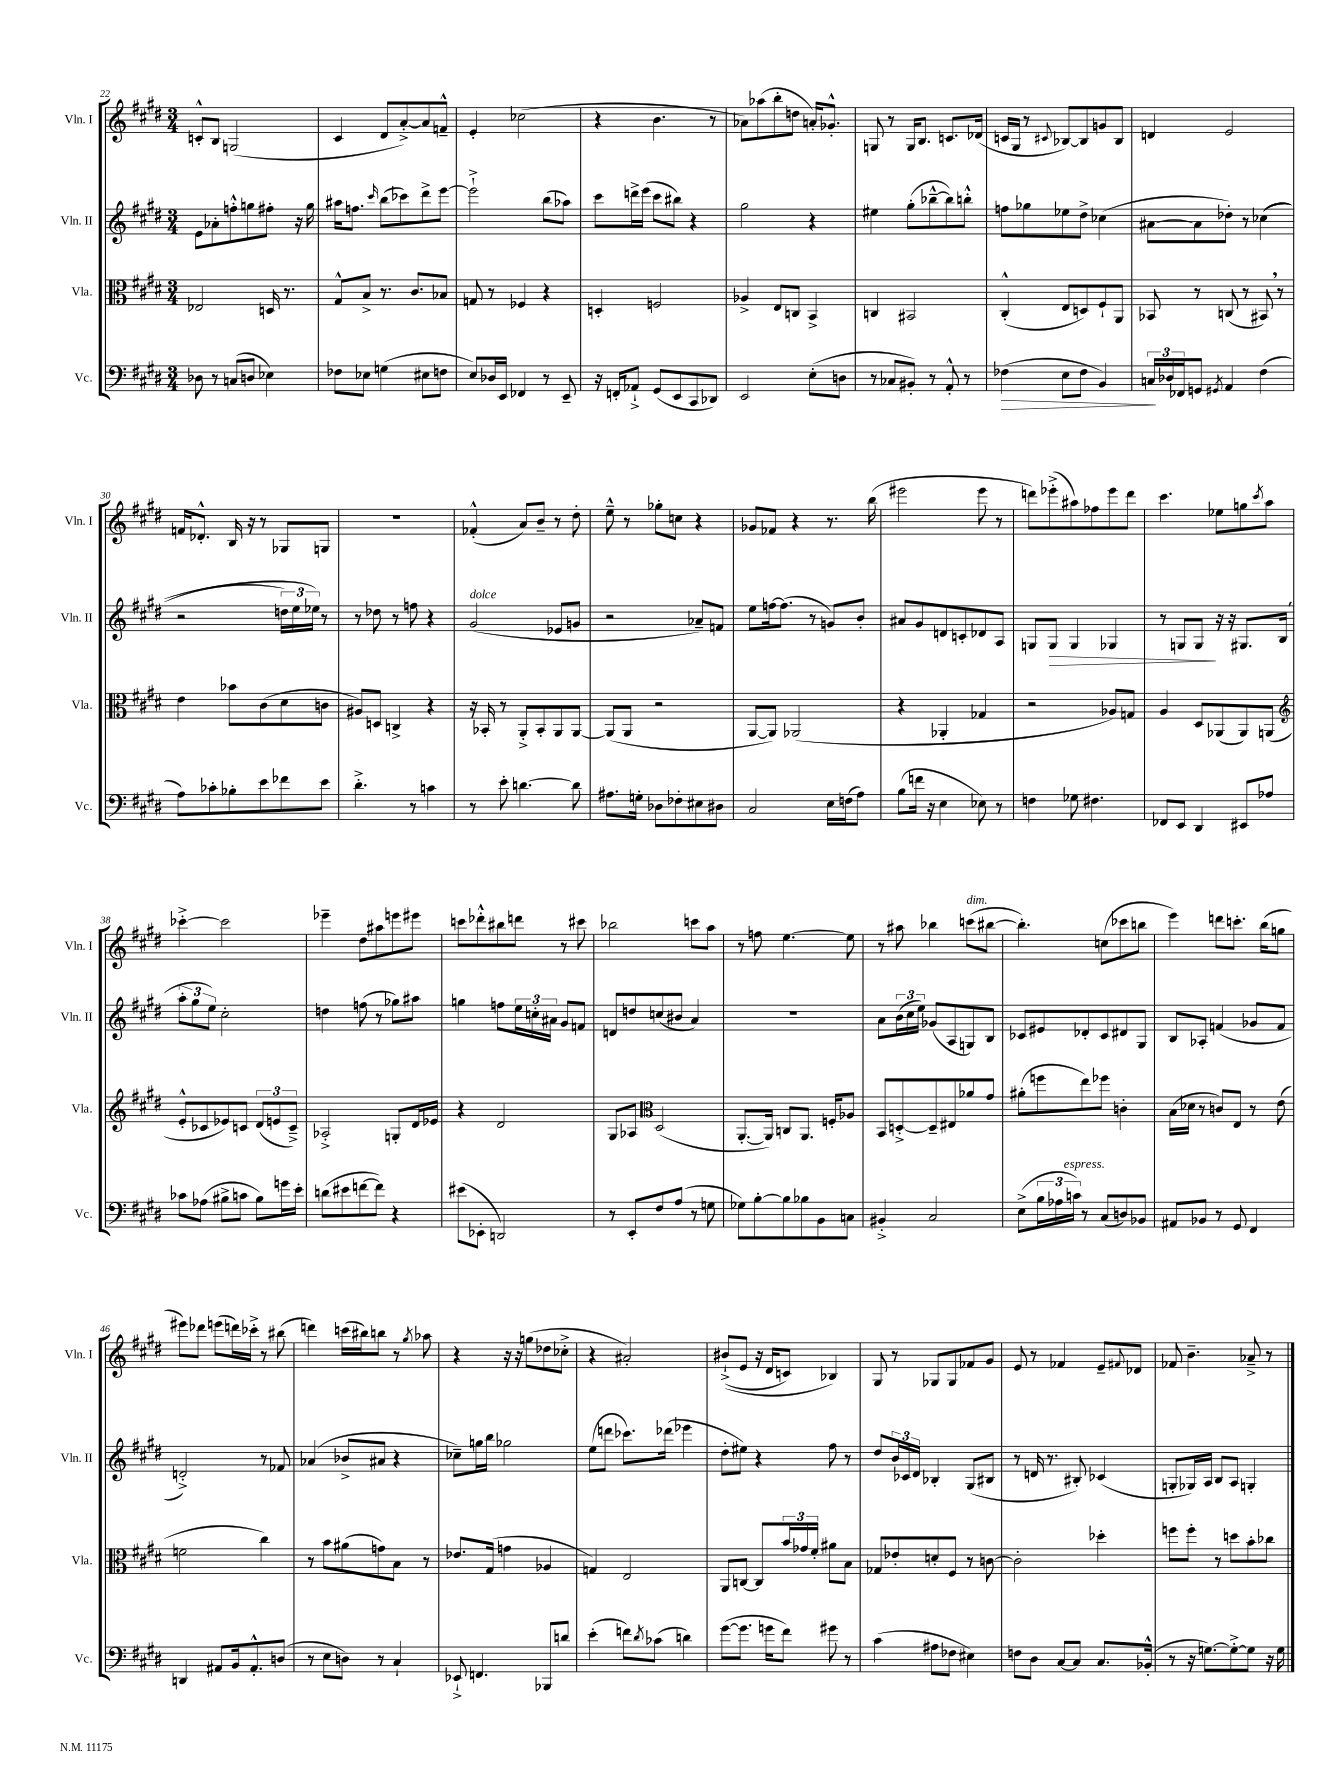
<<
\new StaffGroup <<
\new Staff = "s0" \with { instrumentName = "Vln. I" shortInstrumentName = "Vln. I" } {
    \clef treble \key e \major \numericTimeSignature \time 3/4
    c'8-.-^ b8 g2( |
    cis'4 dis'8 a'8~-.->) a'8 f'8---^ |
    e'4-. ces''2( |
    r4 b'4. r8 |
    aes'8) aes''8( b''8-. d''8 a'16-.) ges'8.-.-^ |
    g8 r8 g16 b8. c'8. des'16( |
    c'16 gis16 r8 \appoggiatura { cis'8 } bes8~) bes8 g'8 bes8 |
    d'4 e'2 |
    f'16 des'8.-.-^ b16 r16 r8 ges8 g8 |
    R2. |
    fes'4-.-^( a'8) b'8-- r8 dis''8-. |
    e''8---^ r8 ges''8-. c''8 r4 |
    ges'8 fes'8 r4 r8. b''16( |
    eis'''2 eis'''8 r8 |
    d'''8) ees'''8-.->( ais''8) fes''8 ees'''8 d'''8 |
    cis'''4. ees''8 g''8 \acciaccatura { cis'''8 } a''8 |
    ces'''4~-.-> ces'''2 |
    ees'''4-- dis''8 ais''8 e'''8 eis'''8 |
    c'''8 des'''8-.-^ bis''8 d'''8 r8 cis'''8 |
    bes''2 c'''8 a''8 |
    r8 f''8 e''4.~ e''8 |
    r8 ais''8 bes''4 c'''8^\markup { \italic "dim." }( bis''8~ |
    bis''4.-.) c''8( ces'''8 b''8 |
    e'''4) d'''8 c'''8.-. b''16( g''8 |
    eis'''8) des'''8 e'''8( d'''16) ces'''16-.-> r8 bis''8( |
    d'''4) c'''16( bis''16) b''8 r8 \acciaccatura { gis''8 } aes''8 |
    r4 r16 r16 g''8( des''8 ces''8-.-> |
    r4 ais'2-.) |
    bis'8-!->(\( e'8 r16 dis'16 c'8) bes4\) |
    gis8 r8 ges8 ges8 fes'8 gis'8 |
    e'8 r8 fes'4 e'8-- \appoggiatura { fis'8 } des'8 |
    fes'8 b'4.-- aes'8---> r8 \bar "|." |
}
\new Staff = "s1" \with { instrumentName = "Vln. II" shortInstrumentName = "Vln. II" } {
    \clef treble \key e \major \numericTimeSignature \time 3/4
    e'8 aes'8-. f''8-.-^ g''8 fis''8-. r16 g''16 |
    ais''16 f''8. \grace { cis'''16 } b''8( ces'''8) dis'''8-> e'''8~ |
    e'''2-!-> b''8( aes''8) |
    cis'''8 d'''16-> e'''16( cis'''8 bis''8) r4 |
    gis''2 r4 |
    eis''4 gis''8-.( bes''8~---^ bes''8) b''8-.-^ |
    f''8 ges''8 ees''8 dis''8-> ces''4( |
    ais'8~ ais'8 des''8-.) r8 ces''4(\( |
    r2 \tuplet 3/2 { d''16) e''16 ees''16\) } r8 |
    r8 des''8 r8 f''8 r4 |
    gis'2^\markup { \italic "dolce" }( ees'8 g'8 |
    r2 aes'8--) f'8 |
    e''8 f''16~ f''8.( r8 g'8) b'8-. |
    ais'8 gis'8 d'8 c'8-. des'8 a8 |
    g8 g8\> g4 ges4 |
    r8 g8 g8\! r16 r16 gis8. b16( |
    \tuplet 3/2 { a''8-. gis''8 e''8) } cis''2-. |
    d''4 f''8( r8 ges''8) ais''8 |
    g''4 f''8 \tuplet 3/2 { e''16 c''16-. ais'16 } gis'8 f'8 |
    d'8 d''8 c''8( bis'8 a'4) |
    R2. |
    a'8 \tuplet 3/2 { b'16( cis''16 e''16) } ges'8( a8 g8) b8 |
    ces'8 eis'8 des'8-. ces'8 dis'8 gis8 |
    b8 aes8-. f'4( ges'8 f'8 |
    d'2-.->) r8 fes'8 |
    aes'4( bes'8-> ais'8 r4 |
    ces''8--) g''16 b''16 ges''2 |
    e''8( d'''8 ces'''8.) des'''16( ees'''4 |
    dis''8-. eis''8) r4 fis''8 r8 |
    dis''8 \tuplet 3/2 { b'16 ces'16 dis'16 } bes4-. gis8( bis8 |
    r8 d'16 r8. bis8-.) ces'4( |
    g8-. ges16) a16 b8 a8 g4-. \bar "|." |
}
\new Staff = "s2" \with { instrumentName = "Vla." shortInstrumentName = "Vla." } {
    \clef alto \key e \major \numericTimeSignature \time 3/4
    ees2 d16 r8. |
    gis8-^ b8-> r8. cis'8. bes8 |
    g8 r8 fes4 r4 |
    d4-. f2 |
    aes4-> e8 c8 b,4-> |
    c4 bis,2 |
    cis4-.-^( e8 d8) fis8-! a,8 |
    bes,8 r8 c8( r8 bis,8) \breathe r8 |
    e'4 bes'8 cis'8( dis'8 c'8 |
    ais8) d8 c4-> r4 |
    r16 bes,16-. r8 a,8-.-> bes,8-. a,8 a,8~ |
    a,8( a,8 r2 |
    a,8~ a,8) aes,2( |
    r4 aes,4-. ges4 |
    r2 aes8) g8 |
    a4 dis8 aes,8( aes,8) a,8( |
    \clef treble e'8-.-^ ces'8 ees'8) c'8 \tuplet 3/2 { dis'8( e'8 c'8--->) } |
    aes2-.-> g8-. dis'16 ees'16 |
    r4 dis'2 |
    gis8 aes8 \clef alto dis2( |
    a,8.~-. a,16) c8 a,8. f16-. aes8 |
    b,8 d8~-.-> d8-- eis8 aes'8 gis'8 |
    ais'8-.( f''8 e''8) fes''8 c'4-. |
    b16( des'16 r8 c'8) e8 r8 e'8( |
    f'2 cis''4) |
    r8 b'8 ais'8( g'8) b8 r8 |
    ees'8. gis16( g'4 aes4 |
    g4) e2 |
    a,8 c8~ c8 \tuplet 3/2 { b'16 ges'16 fis'16-. } ais'8 b8 |
    ges8 ees'8-. d'8-. fis8 r8 c'8~ |
    c'2-. des''4-. |
    f''8 f''8-. r8 d''8 b'8-. ces''8 \bar "|." |
}
\new Staff = "s3" \with { instrumentName = "Vc." shortInstrumentName = "Vc." } {
    \clef bass \key e \major \numericTimeSignature \time 3/4
    des8 r8 c8( d8 ees4) |
    fes8 ees8 g4( eis8 f8 |
    e8) des16 e,16 fes,4 r8 e,8-- |
    r16 f,16-. aes,8-!-> gis,8( e,8 cis,8 des,8) |
    e,2 e8-.( d8 |
    r8 ces8 bis,8-.) r8 a,8-.-^ r8 |
    fes4\>( e8 fes8 b,4) |
    \tuplet 3/2 { c16\! des16 fes,16 } g,8 \acciaccatura { gis,8 } a,4 fis4( |
    a8) ces'8-. bes8-. e'8 fes'8 e'8 |
    dis'4.-.-> r8 c'4 |
    r8 e'8-. d'4.~ d'8 |
    ais8. g16-. des8 fes8-. eis8 dis8 |
    cis2 e16 f16( a8) |
    b8( f'16 r16 e4 ees8) r8 |
    f4 ges8 fis4. |
    fes,8 e,8 dis,4 eis,8 aes8 |
    ces'8 aes8( bis8-> c'8 bis8) g'16 e'16-. |
    d'8( eis'8 f'8~ f'8) r4 |
    eis'8( ees,8-. d,2) |
    r8 e,8-. fis8 a8( r8 g8 |
    ges8) b8~-. b8 bes8 b,8 c8 |
    bis,4-.-> cis2 |
    e8->( \tuplet 3/2 { b16 aes16 c'16^\markup { \italic "espress." }) } r8 cis8( d8) bes,8 |
    ais,8 bes,8 r8 gis,8 fis,4 |
    d,4 ais,8 b,16 ais,8.-.-^ d8( |
    r8 e8 d8) r8 cis4-! |
    ees,8-!-> f,4. bes,,8 d'8 |
    e'4-.( f'8) \acciaccatura { dis'8 } ces'8( d'4) |
    gis'8~( gis'8. g'16 fis'8) gis'8 r8 |
    cis'4( ais8 fes8 eis4) |
    f8 dis8 cis8~ cis8 cis8. bes,16-.-^( |
    r8 r16 g8.~) g8~-.-> g8 r16 g16 \bar "|." |
}
>>
>>
\layout { \context { \Score currentBarNumber = #22 } }
